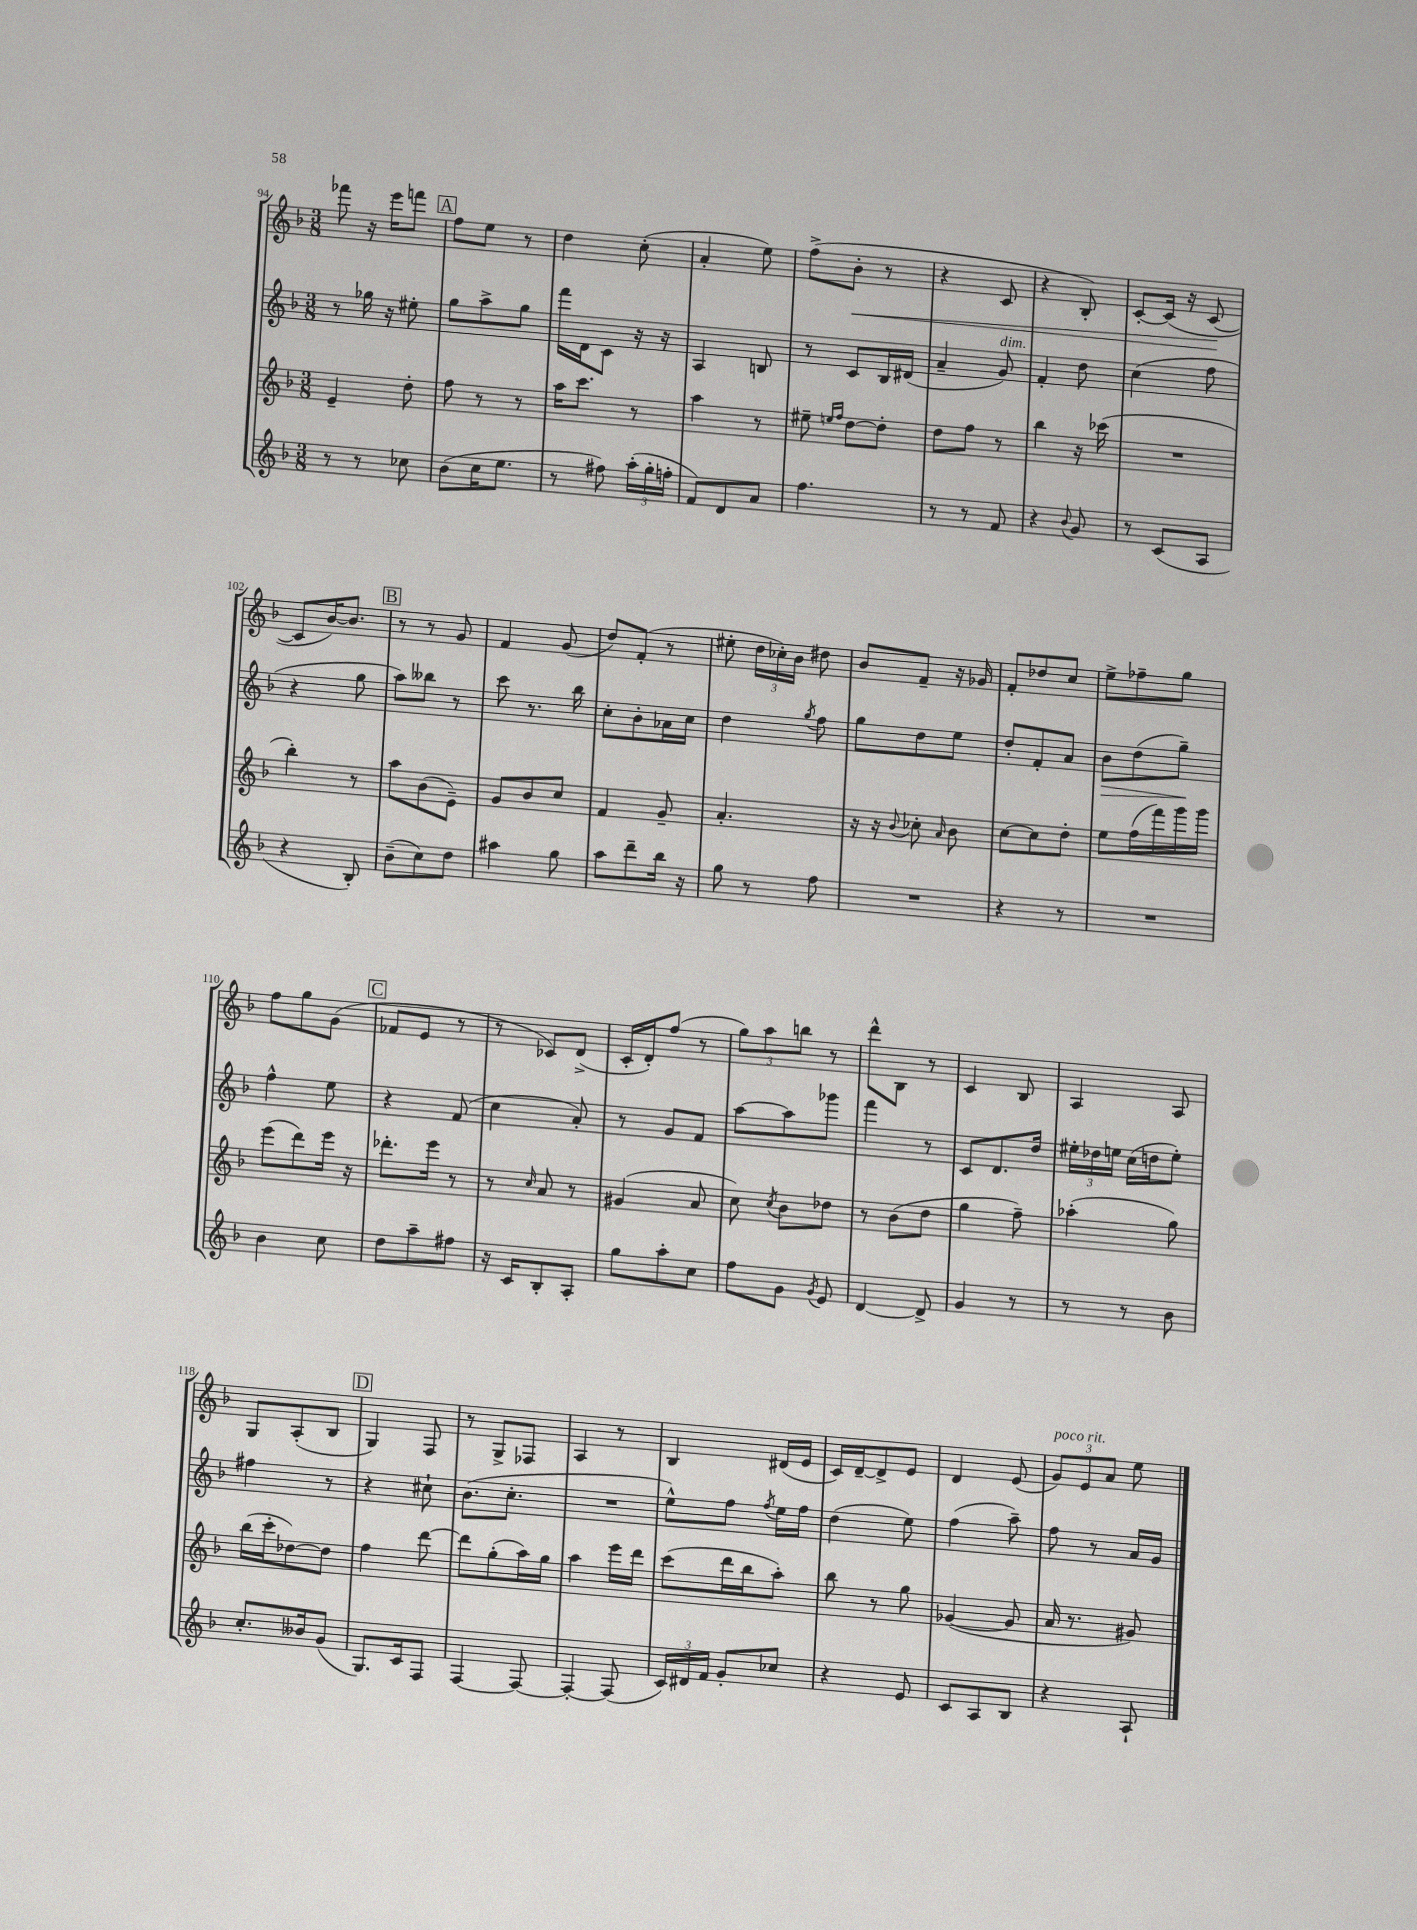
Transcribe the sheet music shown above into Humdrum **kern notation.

**kern	**kern	**kern	**dynam	**kern	**dynam
*part4	*part3	*part2	*part2	*part1	*part1
*staff4	*staff3	*staff2	*staff2	*staff1	*staff1
*clefG2	*clefG2	*clefG2	*	*clefG2	*
*k[b-]	*k[b-]	*k[b-]	*	*k[b-]	*
*M3/8	*M3/8	*M3/8	*	*M3/8	*
=94	=94	=94	=94	=94	=94
8r	4e~/	8r	.	8fff-X\	.
8r	.	16gg-X\	.	16r	.
.	.	16r	.	16eee\KL	.
8cc-X\	8dd'\	8ee#X'\	.	8fffn\J	.
!!LO:REH:place=s1:t=A
=95	=95	=95	=95	=95	=95
(8b-\L	8ff\	8gg\L	.	8ff\L	.
16cc\K	8r	8aa^\	.	8ee\J	.
8.ee\J	.	.	.	.	.
.	8r	8gg\J	.	8r	.
=96	=96	=96	=96	=96	=96
8r	16aa\KL	16fff\LL	.	4dd\	.
.	8.ccc\J	16d\J	.	.	.
8ff#X\)	.	8c\J	.	.	.
(24aa'\LL	8r	16r	.	(8cc'\	.
24gg'\	.	.	.	.	.
.	.	16r	.	.	.
24ffn'\JJ	.	.	.	.	.
=97	=97	=97	=97	=97	=97
8f/L)	4aa\	4A/	.	4a'/	.
8d/	.	.	.	.	.
8a/J	8r	8Bn/	.	8ee\)	.
=98	=98	=98	=98	=98	=98
4.ff\	8ee#X~\	8r	.	(8ff^\L	.
.	16qqeen/LL	.	.	.	.
.	16qqff/JJ	.	.	.	.
!	!	!	!	!	!LO:HP:b
.	[8dd\L	8c/L	.	8b-'\J	<
.	8dd'\J]	16B-/L	.	8r	.
.	.	(16d#X/JJ	.	.	.
=99	=99	=99	=99	=99	=99
8r	8dd\L	4a~/	.	4r	.
8r	8ff\J	.	.	.	.
!	!	!LO:TX:a:i:t=dim.	!	!	!
8f/	8r	8g/)	.	8c/	.
=100	=100	=100	=100	=100	=100
4r	4bb-\	4f'/	.	4r	.
8qqb-/	.	.	.	.	.
8g/	16r	8dd\	.	8B-'/)	.
.	(16ccc-X\	.	.	.	.
=101	=101	=101	=101	=101	=101
8r	4.r	(4cc\	.	[8c'/L	.
(8c/L	.	.	.	(16c/Jk]	.
.	.	.	.	16r	.
8A/J	.	8ff\	.	[8c/	.
.	.	.	.	.	[
!!LO:LB:g=z
=102	=102	=102	=102	=102	=102
4r	4bb-'\)	4r	.	8c/L]	.
.	.	.	.	[16b-/K)	.
.	.	.	.	8.b-/J]	.
8B-'/)	8r	8gg\	.	.	.
!!LO:REH:place=s1:t=B
=103	=103	=103	=103	=103	=103
(8b-~\L	8aa\L	8aa\L)	.	8r	.
8cc\)	(8b-\	8bb--X\J	.	8r	.
8dd\J	8e~\J)	8r	.	8g/	.
=104	=104	=104	=104	=104	=104
4aa#X\	8g/L	8ccc\	.	4f/	.
.	8b-/	8.r	.	.	.
8gg\	8cc/J	.	.	(8g/	.
.	.	16bb-\	.	.	.
=105	=105	=105	=105	=105	=105
8aa\L	4f/	8cc'\L	.	8dd/L)	.
8ddd~\	.	8b-'\	.	(8f'/J	.
16bb-\Jk	8g~/	16a-X\L	.	8r	.
16r	.	16cc\JJ	.	.	.
=106	=106	=106	=106	=106	=106
8gg\	4.a'/	4dd\	.	8ee#X'\	.
8r	.	.	.	24dd\LL	.
.	.	.	.	24cc-X'\)	.
.	.	.	.	24b-\JJ	.
.	.	8qgg/	.	.	.
8ff\	.	8ff\	.	8dd#X\	.
=107	=107	=107	=107	=107	=107
4.r	16r	8gg\L	.	8b-/L	.
.	16r	.	.	.	.
.	8qqb-/	.	.	.	.
.	8cc-X'\	8dd\	.	8f~/J	.
.	16qqa/	.	.	.	.
.	8b-\	8ee\J	.	16r	.
.	.	.	.	16g-X/	.
=108	=108	=108	=108	=108	=108
4r	[8cc\L	8dd'/L	.	8f'/L	.
.	8cc\]	8f'/	.	8dd-X/	.
8r	8dd'\J	8a/J	.	8cc/J	.
=109	=109	=109	=109	=109	=109
!	!	!	!LO:HP:b	!	!
4.r	8ee\L	8b-\L	>	8ee^\L	.
.	(16ff\L	(8dd\	.	8ff-X~\	.
.	16fff\)	.	.	.	.
.	16ggg\	8gg~\J)	.	8gg\J	.
.	16ggg\JJ	.	.	.	.
.	.	.	]	.	.
!!LO:LB:g=z
=110	=110	=110	=110	=110	=110
4b-\	(8eee\L	4ff^^\	.	8ff\L	.
.	8ddd\)	.	.	8gg\	.
8cc\	16eee\Jk	8ee\	.	(8g\J	.
.	16r	.	.	.	.
!!LO:REH:place=s1:t=C
=111	=111	=111	=111	=111	=111
8dd\L	8.ddd-X'\L	4r	.	8f-X/L	.
8aa~\	.	.	.	8e/J	.
.	16eee\Jk	.	.	.	.
8ff#X\J	8r	(8f/	.	8r	.
=112	=112	=112	=112	=112	=112
16r	8r	4cc\	.	8r	.
16c/KL	.	.	.	.	.
.	16qqcc/	.	.	.	.
8B-'/	8a/	.	.	8c-X/L)	.
8A'/J	8r	8a'/)	.	(8d^/J	.
=113	=113	=113	=113	=113	=113
8gg\L	(4g#X/	8r	.	16c'/LL	.
.	.	.	.	16d'/J)	.
8aa'\	.	8g/L	.	(8ff/J	.
8cc\J	8a/	8f/J	.	8r	.
=114	=114	=114	=114	=114	=114
8ff\L	8cc\)	[8aa\L	.	12gg\L)	.
.	.	.	.	12aa\	.
.	8qcc/	.	.	.	.
8g\J	8b-\L	8aa\]	.	.	.
.	.	.	.	12bbn\J	.
8qg/	.	.	.	.	.
8e/	8dd-X\J	8ggg-X\J	.	8r	.
=115	=115	=115	=115	=115	=115
[4d/	8r	4fff\	.	8ddd^^\L	.
.	(8b-\L	.	.	8B-\J	.
8d^/]	8dd\J	8r	.	8r	.
=116	=116	=116	=116	=116	=116
4g/	4gg\	8c/L	.	4c/	.
.	.	8.d/	.	.	.
8r	8ff~\)	.	.	8B-/	.
.	.	16dd/Jk	.	.	.
=117	=117	=117	=117	=117	=117
8r	(4aa-X'\	24ee#X'\LL	.	4A/	.
.	.	24dd-X\	.	.	.
.	.	24een\JJ	.	.	.
8r	.	(16cc\LL	.	.	.
.	.	16ddn\J	.	.	.
8b-\	8gg\)	8ee'\J)	.	8A/	.
!!LO:LB:g=z
=118	=118	=118	=118	=118	=118
8.cc'/L	(16bb-\LL	4ff#X\	.	8G/L	.
.	16ccc'\J	.	.	.	.
.	[8dd-X\)	.	.	(8A'/	.
16b--X/k	.	.	.	.	.
(8g/J	8dd-\J]	8r	.	8B-/J	.
!!LO:REH:place=s1:t=D
=119	=119	=119	=119	=119	=119
8.G/L)	4ff\	4r	.	4G/)	.
16c/k	.	.	.	.	.
8F/J	[8ddd\	8cc#X`\	.	8F/	.
=120	=120	=120	=120	=120	=120
[4F/	8ddd\L]	(8.b-\L	.	8r	.
.	(8gg'\	.	.	8G^/L	.
.	.	8.cc'\J	.	.	.
8F/_	16aa\L)	.	.	8F-X/J	.
.	16gg\JJ	.	.	.	.
=121	=121	=121	=121	=121	=121
4F'/_	4aa\	4.r	.	4A/	.
(8F/]	16eee\LL	.	.	8r	.
.	16ddd\JJ	.	.	.	.
=122	=122	=122	=122	=122	=122
24c/LL)	(8ccc\L	8ee^^\L)	.	4B-/	.
24d#X/	.	.	.	.	.
24f/JJ	.	.	.	.	.
8g'/L	16ddd\L	8ff\J	.	.	.
.	16bb-\J	.	.	.	.
.	.	8qff/	.	.	.
8cc-X/J	8aa'\J)	16ee\LL	.	(16d#X/LL	.
.	.	16ff\JJ	.	16e/JJ	.
=123	=123	=123	=123	=123	=123
4r	8bb-\	(4dd\	.	16c/LL)	.
.	.	.	.	[16d~/J	.
.	8r	.	.	8d^/]	.
8e/	8gg\	8ee\)	.	8e/J	.
=124	=124	=124	=124	=124	=124
8c/L	([4g-X/	(4ff\	.	4d/	.
8A/	.	.	.	.	.
8B-/J	8g-/]	8aa~\)	.	(8e/	.
=125	=125	=125	=125	=125	=125
!	!	!	!	!LO:TX:a:i:t=poco rit.	!
4r	16a/	8ff\	.	12g/L)	.
.	8.r	.	.	.	.
.	.	.	.	12e/	.
.	.	8r	.	.	.
.	.	.	.	12a/J	.
8A`/	8g#X/)	16a/LL	.	8ee\	.
.	.	16g/JJ	.	.	.
==	==	==	==	==	==
*-	*-	*-	*-	*-	*-
